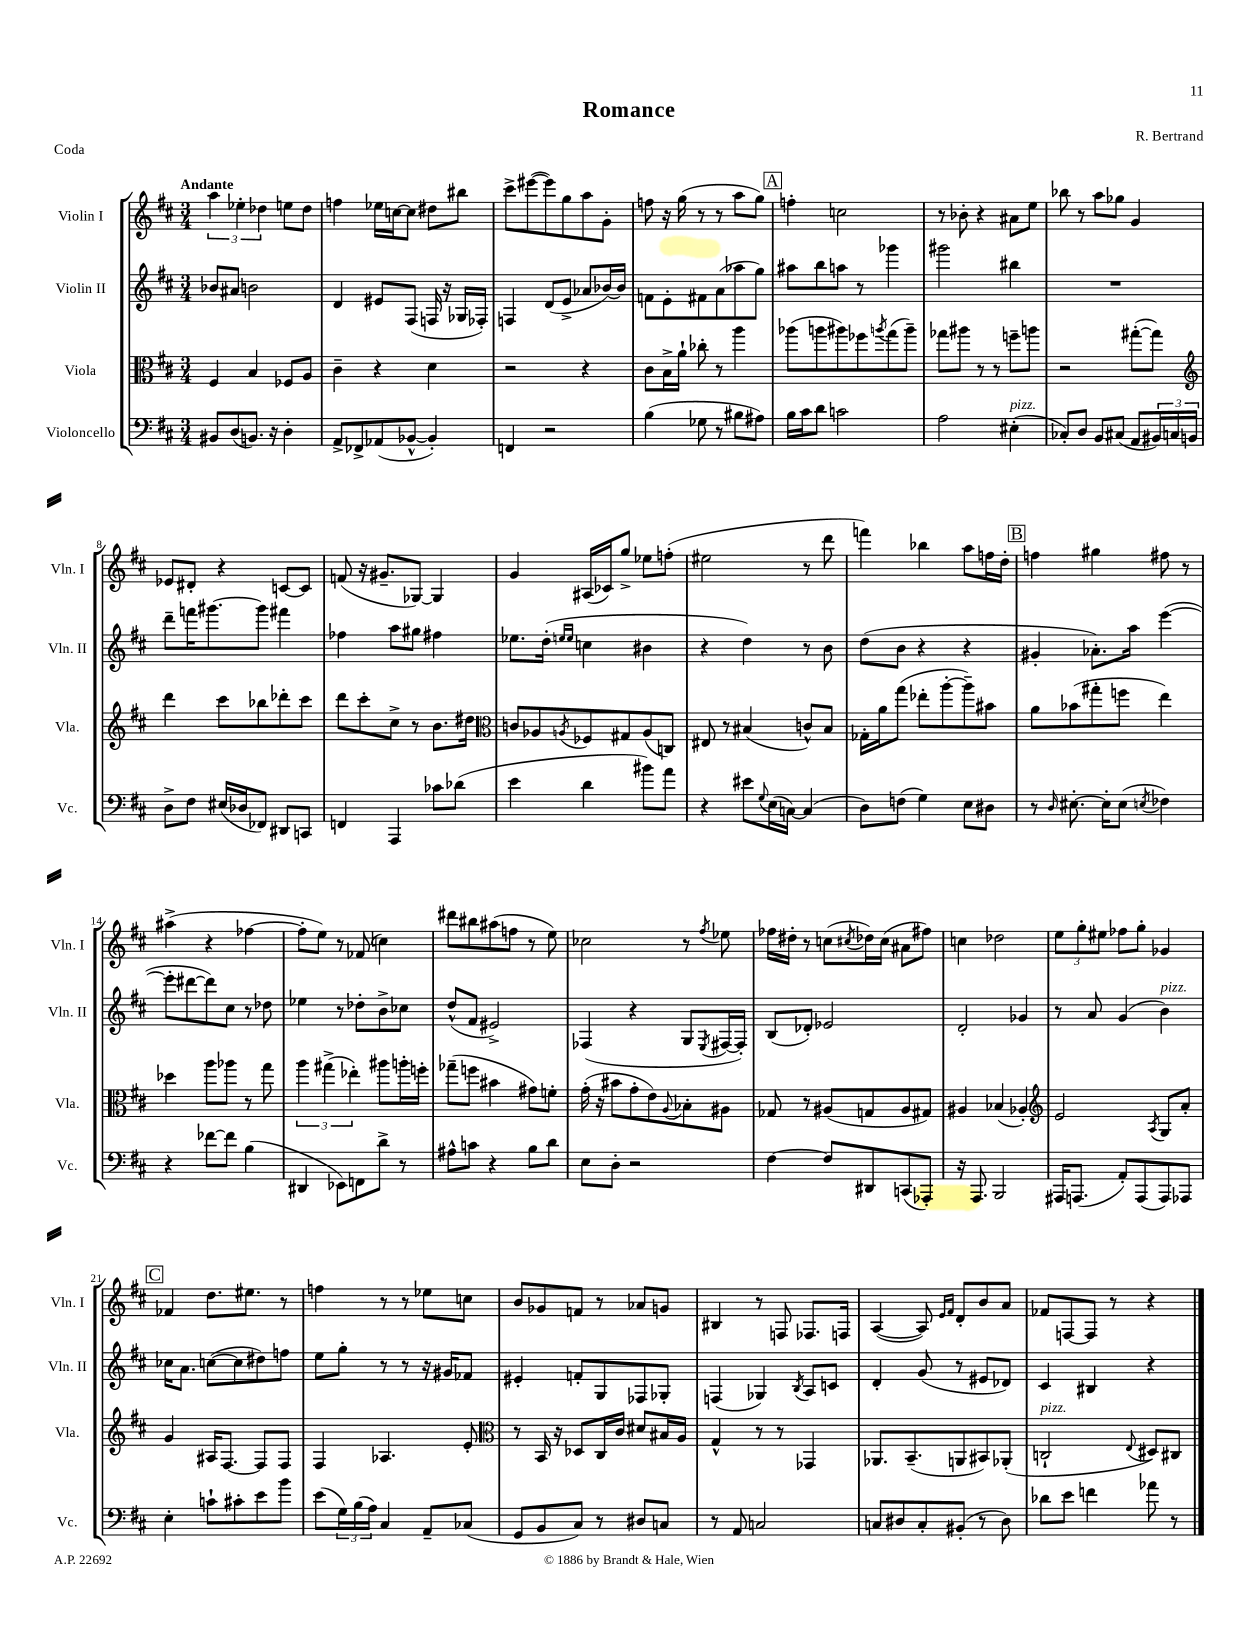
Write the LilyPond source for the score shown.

\header { title = "Romance" composer = "R. Bertrand" piece = "Coda" }
<<
\new StaffGroup <<
\new Staff = "s0" \with { instrumentName = "Violin I" shortInstrumentName = "Vln. I" } {
    \clef treble \key d \major \numericTimeSignature \time 3/4 \tempo "Andante"
    \tuplet 3/2 { a''4 ees''4-. des''4 } e''8 des''8 |
    f''4 ees''16 c''16~ c''8 dis''8 bis''8 |
    cis'''8-> eis'''8~( eis'''8) g''8 a''8 g'8-. |
    f''8 r16 g''16( r8 r8 a''8 g''8) |
    \mark \markup { \box "A" } f''4-. c''2 |
    r8 bes'8-. r4 ais'8 e''8 |
    bes''8 r8 a''8 ges''8 g'4 |
    ees'8 dis'8-. r4 c'8~ c'8 |
    f'8( r16 gis'8.-- ges8~) ges4 |
    g'4 ais16( ces'16) g''8-> ees''8 f''8-.( |
    eis''2 r8 d'''8 |
    f'''4) bes''4 a''8 f''16 d''16-. |
    \mark \markup { \box "B" } f''4 gis''4 fis''8 r8 |
    ais''4->( r4 fes''4~ |
    fes''8-. e''8) r8 fes'8( c''4) |
    dis'''8 bis''8 ais''8( f''8 r8 e''8) |
    ces''2 r8 \acciaccatura { fis''8 } ees''8 |
    fes''16 dis''16-. r8 c''8( \acciaccatura { cis''8 } des''16) cis''16( ais'8 fis''8) |
    c''4 des''2 |
    \tuplet 3/2 { e''8 g''8-. eis''8 } fes''8 g''8-. ges'4 |
    \mark \markup { \box "C" } fes'4 d''8. eis''8. r8 |
    f''4 r8 r8 ees''8 c''8 |
    b'8 ges'8 f'8 r8 aes'8 g'8 |
    bis4 r8 f8 fes8. f16 |
    a4~( a8) \grace { e'16 fis'16 } d'8-. b'8 a'8 |
    fes'8 f8~ f8 r8 r4 \bar "|." |
}
\new Staff = "s1" \with { instrumentName = "Violin II" shortInstrumentName = "Vln. II" } {
    \clef treble \key d \major \numericTimeSignature \time 3/4
    bes'8 ais'8 b'2 |
    d'4 eis'8 fis8( f16 r16 ges16 fes16-.) |
    f4 d'8( e'8-> aes'8 bes'16~) bes'16 |
    f'8 e'8-. fis'8 a'8( aes''8 g''8) |
    \mark \markup { \box "A" } ais''8 b''8 a''8 r8 ges'''4 |
    gis'''2 bis''4 |
    R2. |
    d'''8-- f'''16 gis'''8.~ gis'''8 fis'''4 |
    fes''4 a''8 gis''8 fis''4 |
    ees''8. d''16-.( \grace { e''16 e''16 } c''4 bis'4 |
    r4 d''4) r8 b'8 |
    d''8( b'8 r4 r4 |
    \mark \markup { \box "B" } gis'4-. aes'8.-.) a''16 e'''4~( |
    e'''8-. dis'''8~ dis'''8) cis''8 r8 des''8 |
    ees''4 r8 des''8-. b'8-> ces''8 |
    d''8-^( fis'8 eis'2->) |
    fes4( r4 g8 \acciaccatura { e8 } fis16~ fis16-.) |
    b8( des'8-.) ees'2 |
    d'2-. ges'4 |
    r8 a'8 g'4( b'4^\markup { \italic "pizz." }) |
    \mark \markup { \box "C" } ces''16 a'8. c''8~( c''8 dis''8) f''8 |
    e''8 g''8-. r8 r8 r16 gis'16 fes'8 |
    eis'4-. f'8-. g8 fes8 ges8-. |
    f4( ges4) \acciaccatura { b8 } a8 c'8 |
    d'4-. g'8( r8 eis'8 des'8) |
    cis'4 bis4 r4 \bar "|." |
}
\new Staff = "s2" \with { instrumentName = "Viola" shortInstrumentName = "Vla." } {
    \clef alto \key d \major \numericTimeSignature \time 3/4
    fis4 b4 fes8 a8 |
    cis'4-- r4 d'4 |
    r2 r4 |
    cis'8 b16-> a'16-! ces''8-. r8 a''4 |
    \mark \markup { \box "A" } aes''8( a''8 ais''8) fes''8 \acciaccatura { a''8 } g''8( a''8--) |
    ges''8 ais''8 r8 r8 f''8-- a''8 |
    r2 gis''8~-.( gis''8) |
    \clef treble d'''4 cis'''8 bes''8 des'''8-. cis'''8 |
    d'''8 cis'''8-. cis''8-> r8 b'8. dis''16 |
    \clef alto c'8 aes8 \acciaccatura { a8 } fes8 gis8 a8( c8) |
    eis8 r8 bis4( c'8-^) bis8 |
    ges16-. a'16 g''8( ees''8-. a''8~-. a''8--) bis'8 |
    \mark \markup { \box "B" } a'8 bes'8( gis''8-. f''8 e''4) |
    des''4 a''8 aes''8 r8 g''8 |
    \tuplet 3/2 { a''4 gis''4->( ees''4-.) } ais''8 a''16-. f''16-. |
    ges''8--( f''8 bis'4 gis'8) f'8-. |
    g'16-.( r16 bis'8 g'8-. e'8) \appoggiatura { a8 } bes8-. ais8 |
    ges8 r8 ais8( g8 ais8 gis8) |
    ais4 bes4( aes4-.) |
    \clef treble e'2 \acciaccatura { a8 } g8 a'8-. |
    \mark \markup { \box "C" } g'4 ais16 fis8.~ fis8 fis8 |
    fis4 aes4. e'8-. |
    \clef alto r8 b,16 r16 des8 cis16 cis'16 dis'8 bis16 a16 |
    g4-^ r8 r8 ges,4 |
    aes,8. b,8.--( a,8 bis,8) aes,8-.( |
    c2-!^\markup { \italic "pizz." } \appoggiatura { e8 } dis8) cis8 \bar "|." |
}
\new Staff = "s3" \with { instrumentName = "Violoncello" shortInstrumentName = "Vc." } {
    \clef bass \key d \major \numericTimeSignature \time 3/4
    bis,8 d8( b,8.) r16 d4-. |
    a,8-> fes,8-> aes,8( bes,8~-^ bes,4-.) |
    f,4 r2 |
    b4( ges8 r8 bis8 ais8) |
    \mark \markup { \box "A" } b16 cis'16 d'8 c'2 |
    a2 eis4-.^\markup { \italic "pizz." }( |
    ces8-.) d8 b,8 cis8( a,8 \tuplet 3/2 { bis,16) c16 b,16 } |
    d8-> fis8 eis16( des16 fes,8) dis,8 c,8 |
    f,4 a,,4 ces'8 des'8( |
    e'4 d'4 bis'8) a'8 |
    r4 eis'8 \appoggiatura { g8 } e16( c16~) c4( |
    d8) f8( g4) e8 dis8 |
    \mark \markup { \box "B" } r8 \grace { d16 } eis8.~-. eis16-. eis8( \acciaccatura { e8 } fes4) |
    r4 fes'8~ fes'8 b4( |
    dis,4 ees,8) f,8 d'8-> r8 |
    ais8-^ c'8 r4 b8 d'8 |
    e8 d8-. r2 |
    fis4~ fis8 dis,8 c,8( aes,,8-.) |
    r16 a,,8. b,,2 |
    ais,,16 a,,8.( a,8-.) a,,8( a,,8) aes,,8 |
    \mark \markup { \box "C" } e4-. c'8-! cis'8-. e'8 b'8 |
    e'8( \tuplet 3/2 { g16) b16( a16) } cis4 a,8-- ces8( |
    g,8 b,8 cis8) r8 dis8 c8 |
    r8 a,8 c2 |
    c8 dis8 c8-. bis,8-.( r8 dis8) |
    des'8 e'8 f'4 aes'8 r8 \bar "|." |
}
>>
>>
